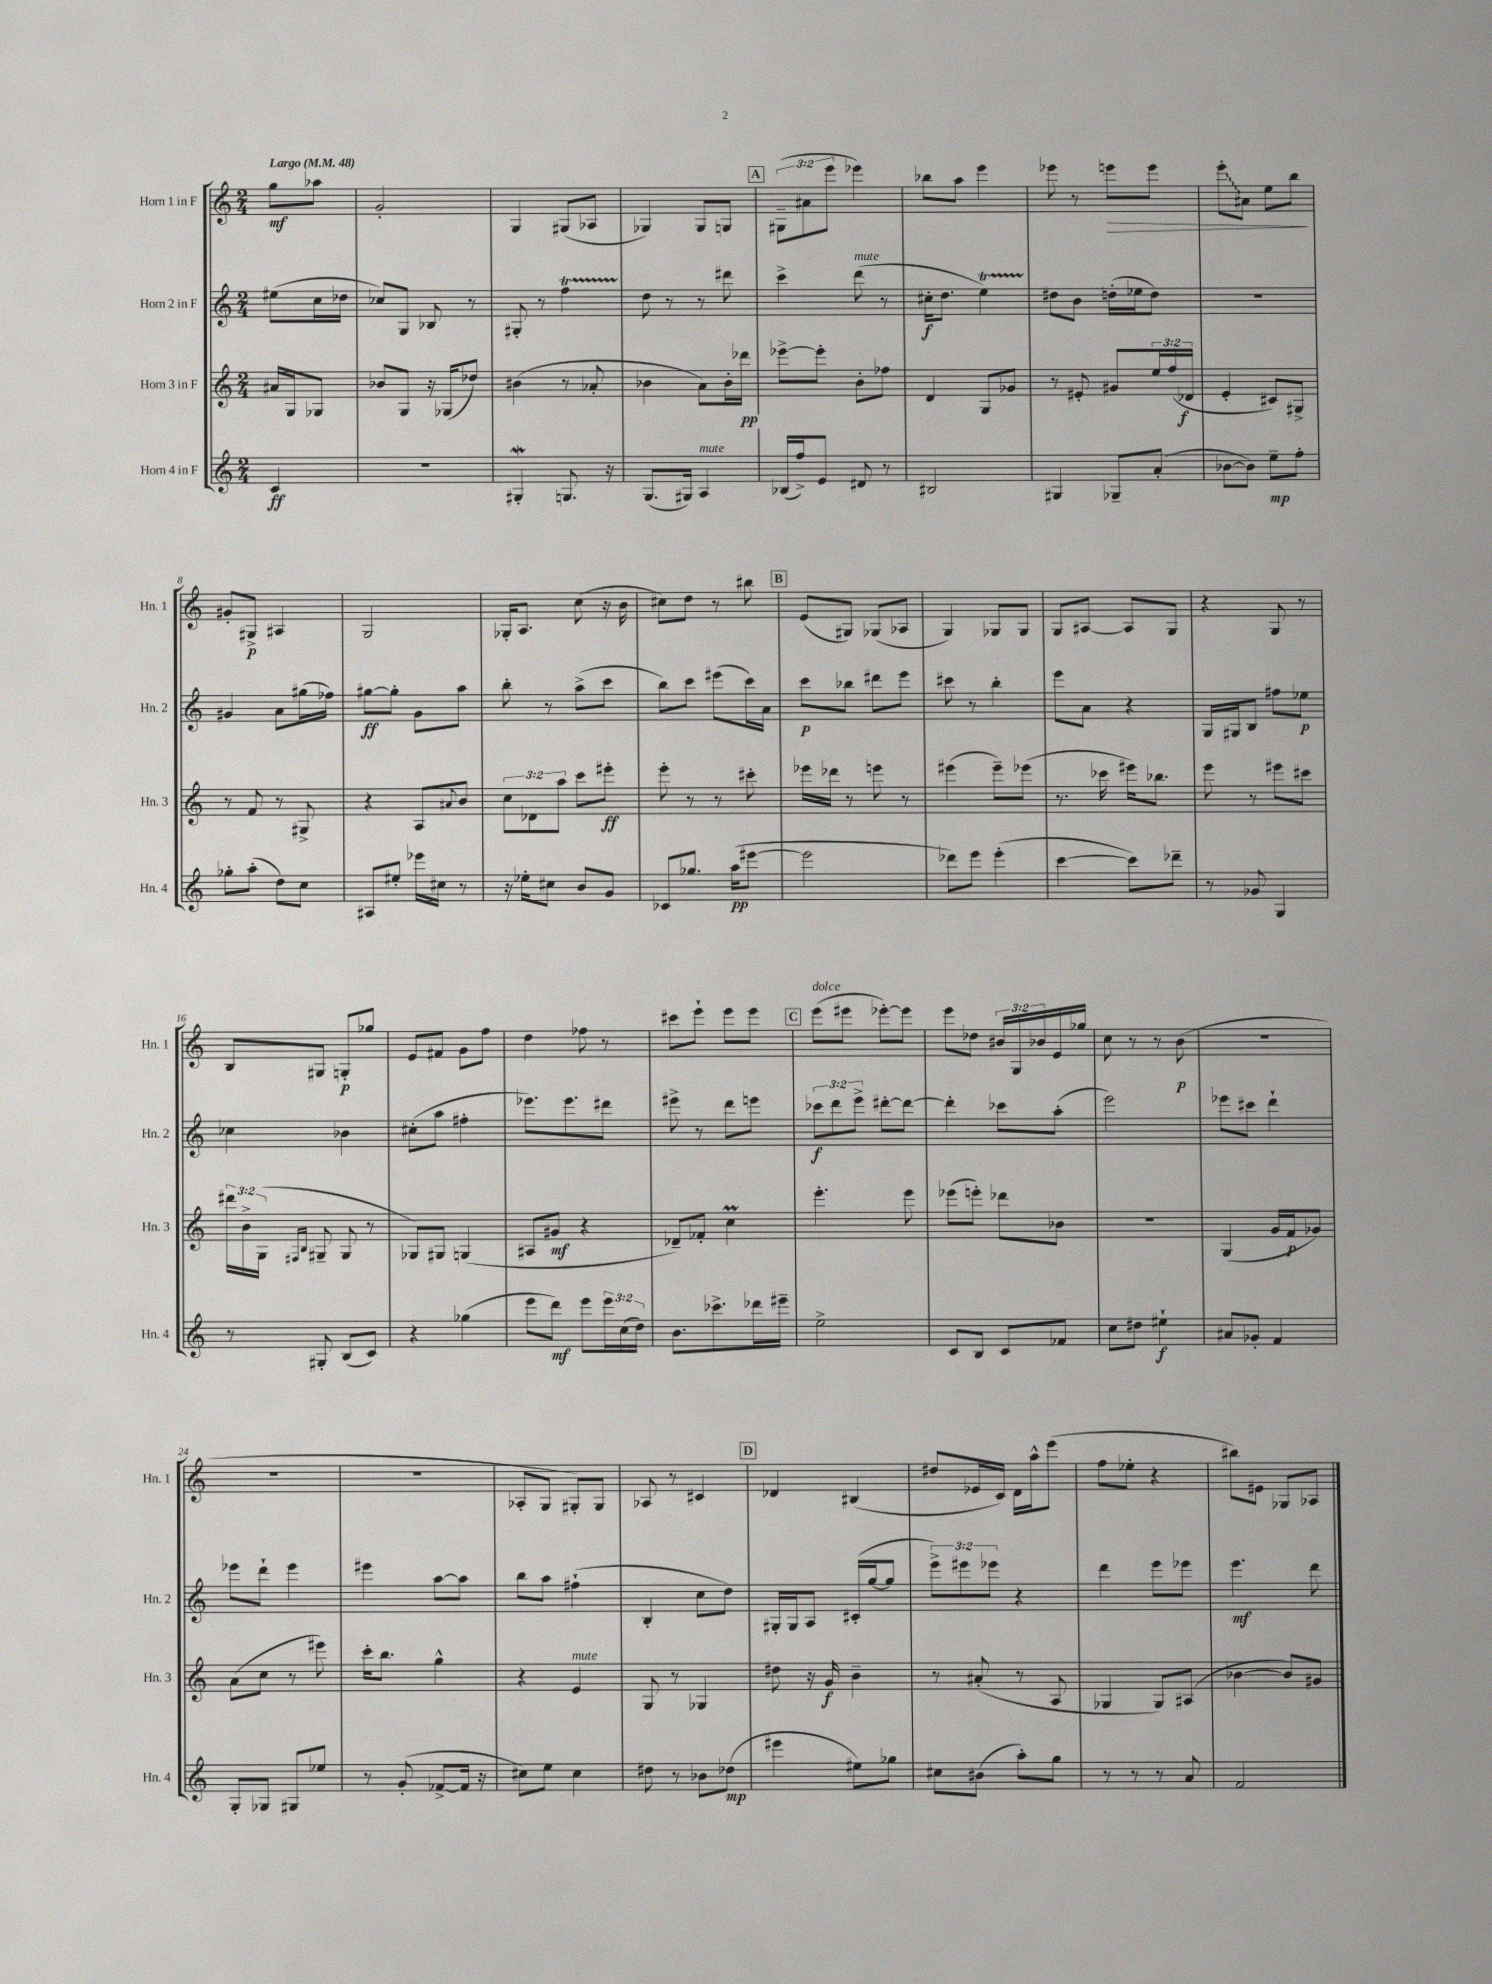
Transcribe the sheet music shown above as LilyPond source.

<<
\new StaffGroup <<
\new Staff = "s0" \with { instrumentName = "Horn 1 in F" shortInstrumentName = "Hn. 1" } {
    \clef treble \key c \major \numericTimeSignature \time 2/4 \override Staff.TupletNumber.text = #tuplet-number::calc-fraction-text \partial 4 \tempo "Largo" 4 = 48
    g''8\mf aes''8 |
    g'2-. |
    g4 gis8( aes8 |
    ges4) ges8 g8 |
    \mark \markup { \box "A" } \tuplet 3/2 { gis8--( ais'8 e'''8 } ees'''4) |
    bes''8 a''8 e'''4 |
    ees'''8 r8 e'''8\> e'''8 |
    \once \override Glissando.style = #'zigzag e'''8-.\glissando ais'8 e''8 b''8\! |
    gis'8-. gis8->\p ais4 |
    g2 |
    ges16-. a8. c''8( r16 b'16 |
    cis''8) d''8 r8 bis''8 |
    \mark \markup { \box "B" } e'8( gis8) ges8( aes8 |
    g4) ges8 ges8 |
    g8 ais8~ ais8 g8 |
    r4 g8 r8 |
    b8 gis8 g8-.\p ges''8 |
    e'8 fis'8 g'8 f''8 |
    d''4 fes''8 r8 |
    cis'''8 e'''8-! e'''8 e'''8 |
    \mark \markup { \box "C" } e'''8^\markup { \italic "dolce" }( eis'''8 ees'''8~-.) ees'''8 |
    e'''8 des''8 \tuplet 3/2 { bis'16 g16 bes'16 } e'16 ges''16 |
    c''8 r8 r8 b'8\p( |
    R2 |
    r2 |
    R2 |
    aes8-. g8 gis8-.) gis8 |
    aes8 r8 cis'4 |
    \mark \markup { \box "D" } des'4 bis4( |
    dis''8 ees'16 c'16) d'16 a''16-^ e'''8( |
    f''8 ees''8-. r4 |
    bis''8) eis'8 ges8 aes8 \bar "|." |
}
\new Staff = "s1" \with { instrumentName = "Horn 2 in F" shortInstrumentName = "Hn. 2" } {
    \clef treble \key c \major \numericTimeSignature \time 2/4 \override Staff.TupletNumber.text = #tuplet-number::calc-fraction-text \partial 4
    eis''8( c''16 des''16 |
    ces''8) g8 bes8 r8 |
    gis8-. r8 f''4\startTrillSpan |
    d''8\stopTrillSpan r8 r8 dis'''8 |
    \mark \markup { \box "A" } c'''4-> d'''8^\markup { \italic "mute" }( r8 |
    cis''16-.\f d''8. e''4\startTrillSpan) |
    dis''8\stopTrillSpan b'8 d''16-.( ees''16 d''8) |
    r2 |
    gis'4 a'8 gis''16( fes''16) |
    gis''8~\ff gis''8-. g'8 a''8 |
    b''8-. r8 a''8->( c'''8 |
    b''8) c'''8 eis'''8( c'''16) a'16 |
    \mark \markup { \box "B" } c'''8\p bes''8 dis'''8 e'''8 |
    cis'''8 r8 b''4-. |
    e'''8 a'8 r4 |
    g16 gis16 b8 fis''8 ees''8\p |
    ces''4 bes'4 |
    cis''8-.( a''8 fis''4-. |
    ees'''8.) ees'''8. dis'''8 |
    eis'''8-> r8 d'''8 e'''8 |
    \mark \markup { \box "C" } \tuplet 3/2 { ces'''8\f d'''8 e'''8-> } dis'''8~-. dis'''8~ |
    dis'''4-. ces'''8 a''8-.( |
    e'''2) |
    ees'''8 cis'''8 d'''4-! |
    ees'''8 d'''8-! ees'''4 |
    eis'''4 a''8~ a''8 |
    b''8 a''8 fis''4-!( |
    b4-. c''8 d''8) |
    \mark \markup { \box "D" } gis16-. gis16 a8 cis'16-.( g''16~ g''8 |
    \tuplet 3/2 { e'''8->) eis'''8 ees'''8 } r4 |
    d'''4 e'''8 ees'''8 |
    e'''4.\mf d'''8 \bar "|." |
}
\new Staff = "s2" \with { instrumentName = "Horn 3 in F" shortInstrumentName = "Hn. 3" } {
    \clef treble \key c \major \numericTimeSignature \time 2/4 \override Staff.TupletNumber.text = #tuplet-number::calc-fraction-text \partial 4
    ais'16 g16 ges8 |
    bes'8 g8 r16 ges16( des''8) |
    bis'4( r8 aes'8-. |
    bes'4 a'8) bes'16-. des'''16\pp |
    \mark \markup { \box "A" } ees'''8~-> ees'''8-. b'8-. fes''8 |
    d'4 g8 ges'8 |
    r8 eis'8-. gis'8 \tuplet 3/2 { e''16 f''16( des'16\f } |
    e'4-. cis'8) gis8-> |
    r8 f'8 r8 gis8-> |
    r4 a8 \appoggiatura { ais'8 } b'8 |
    \tuplet 3/2 { c''8 des'8 a''8 } c'''8 eis'''8-.\ff |
    e'''8-. r8 r8 cis'''8-. |
    \mark \markup { \box "B" } ees'''16 des'''16 r8 e'''8 r8 |
    eis'''4( eis'''8--) ees'''8( |
    r8. ces'''16 eis'''16) bes''8. |
    e'''8 r8 eis'''8 cis'''8 |
    \tuplet 3/2 { dis'''16 b'16-> g16( } \grace { fis16 b16 } gis8-- gis8 r8 |
    ges8) gis8 g4( |
    ais8 gis'8\mf r4 |
    des'8--) fes'8-. c''4\prall |
    \mark \markup { \box "C" } e'''4.-. e'''8 |
    ees'''8( e'''8-.) des'''8 bes'8 |
    R2 |
    g4( g'16 f'16\p ges'8) |
    a'8( c''8 r8 eis'''8) |
    c'''16-. b''8. g''4-^ |
    r4 e'4^\markup { \italic "mute" } |
    g8 r8 ges4 |
    \mark \markup { \box "D" } dis''8 r16 g'16\f b'4-- |
    r8 ais'8-.( r8 a8 |
    ges4 ges8) ais8( |
    bes'4~ bes'8) gis'8 \bar "|." |
}
\new Staff = "s3" \with { instrumentName = "Horn 4 in F" shortInstrumentName = "Hn. 4" } {
    \clef treble \key c \major \numericTimeSignature \time 2/4 \override Staff.TupletNumber.text = #tuplet-number::calc-fraction-text \partial 4
    c'4\ff |
    R2 |
    gis4-.\mordent g8. r16 |
    g8.( gis16) a4^\markup { \italic "mute" } |
    \mark \markup { \box "A" } bes16( f''16->) e'8 dis'8 r8 |
    bis2 |
    gis4 ges8-- a'8-.( |
    bes'8~ bes'8) e''8--\mp f''8-. |
    ges''8-. a''8-.( d''8) c''8 |
    ais8 eis''8-. ees'''16 cis''16 r8 |
    r16 ees''16-. cis''8 b'8 g'8 |
    ces'8 ges''8. a''16\pp( eis'''8~ |
    \mark \markup { \box "B" } eis'''2 |
    des'''8) e'''8 e'''4-.( |
    c'''4~ c'''8) des'''8-- |
    r8 ges'8 g4 |
    r8 gis8-. b8( c'8) |
    r4 ges''4( |
    e'''8 d'''8\mf) e'''8 \tuplet 3/2 { e'''16 c''16( d''16) } |
    b'8. ces'''8.-> des'''16 eis'''16-- |
    \mark \markup { \box "C" } e''2-> |
    c'8 b8 c'8 fes'8 |
    c''8 dis''8 eis''4-!\f |
    ais'8 ges'8-. f'4 |
    g8-. ges8 gis8 ees''8 |
    r8 g'8-.( fes'8~-> fes'16 r16 |
    cis''8) e''8 cis''4 |
    dis''8 r8 bes'8 des''8\mp( |
    \mark \markup { \box "D" } eis'''4 eis''8) ges''8 |
    cis''8 bis'8( a''8-.) g''8 |
    r8 r8 r8 a'8 |
    f'2 \bar "|." |
}
>>
>>
